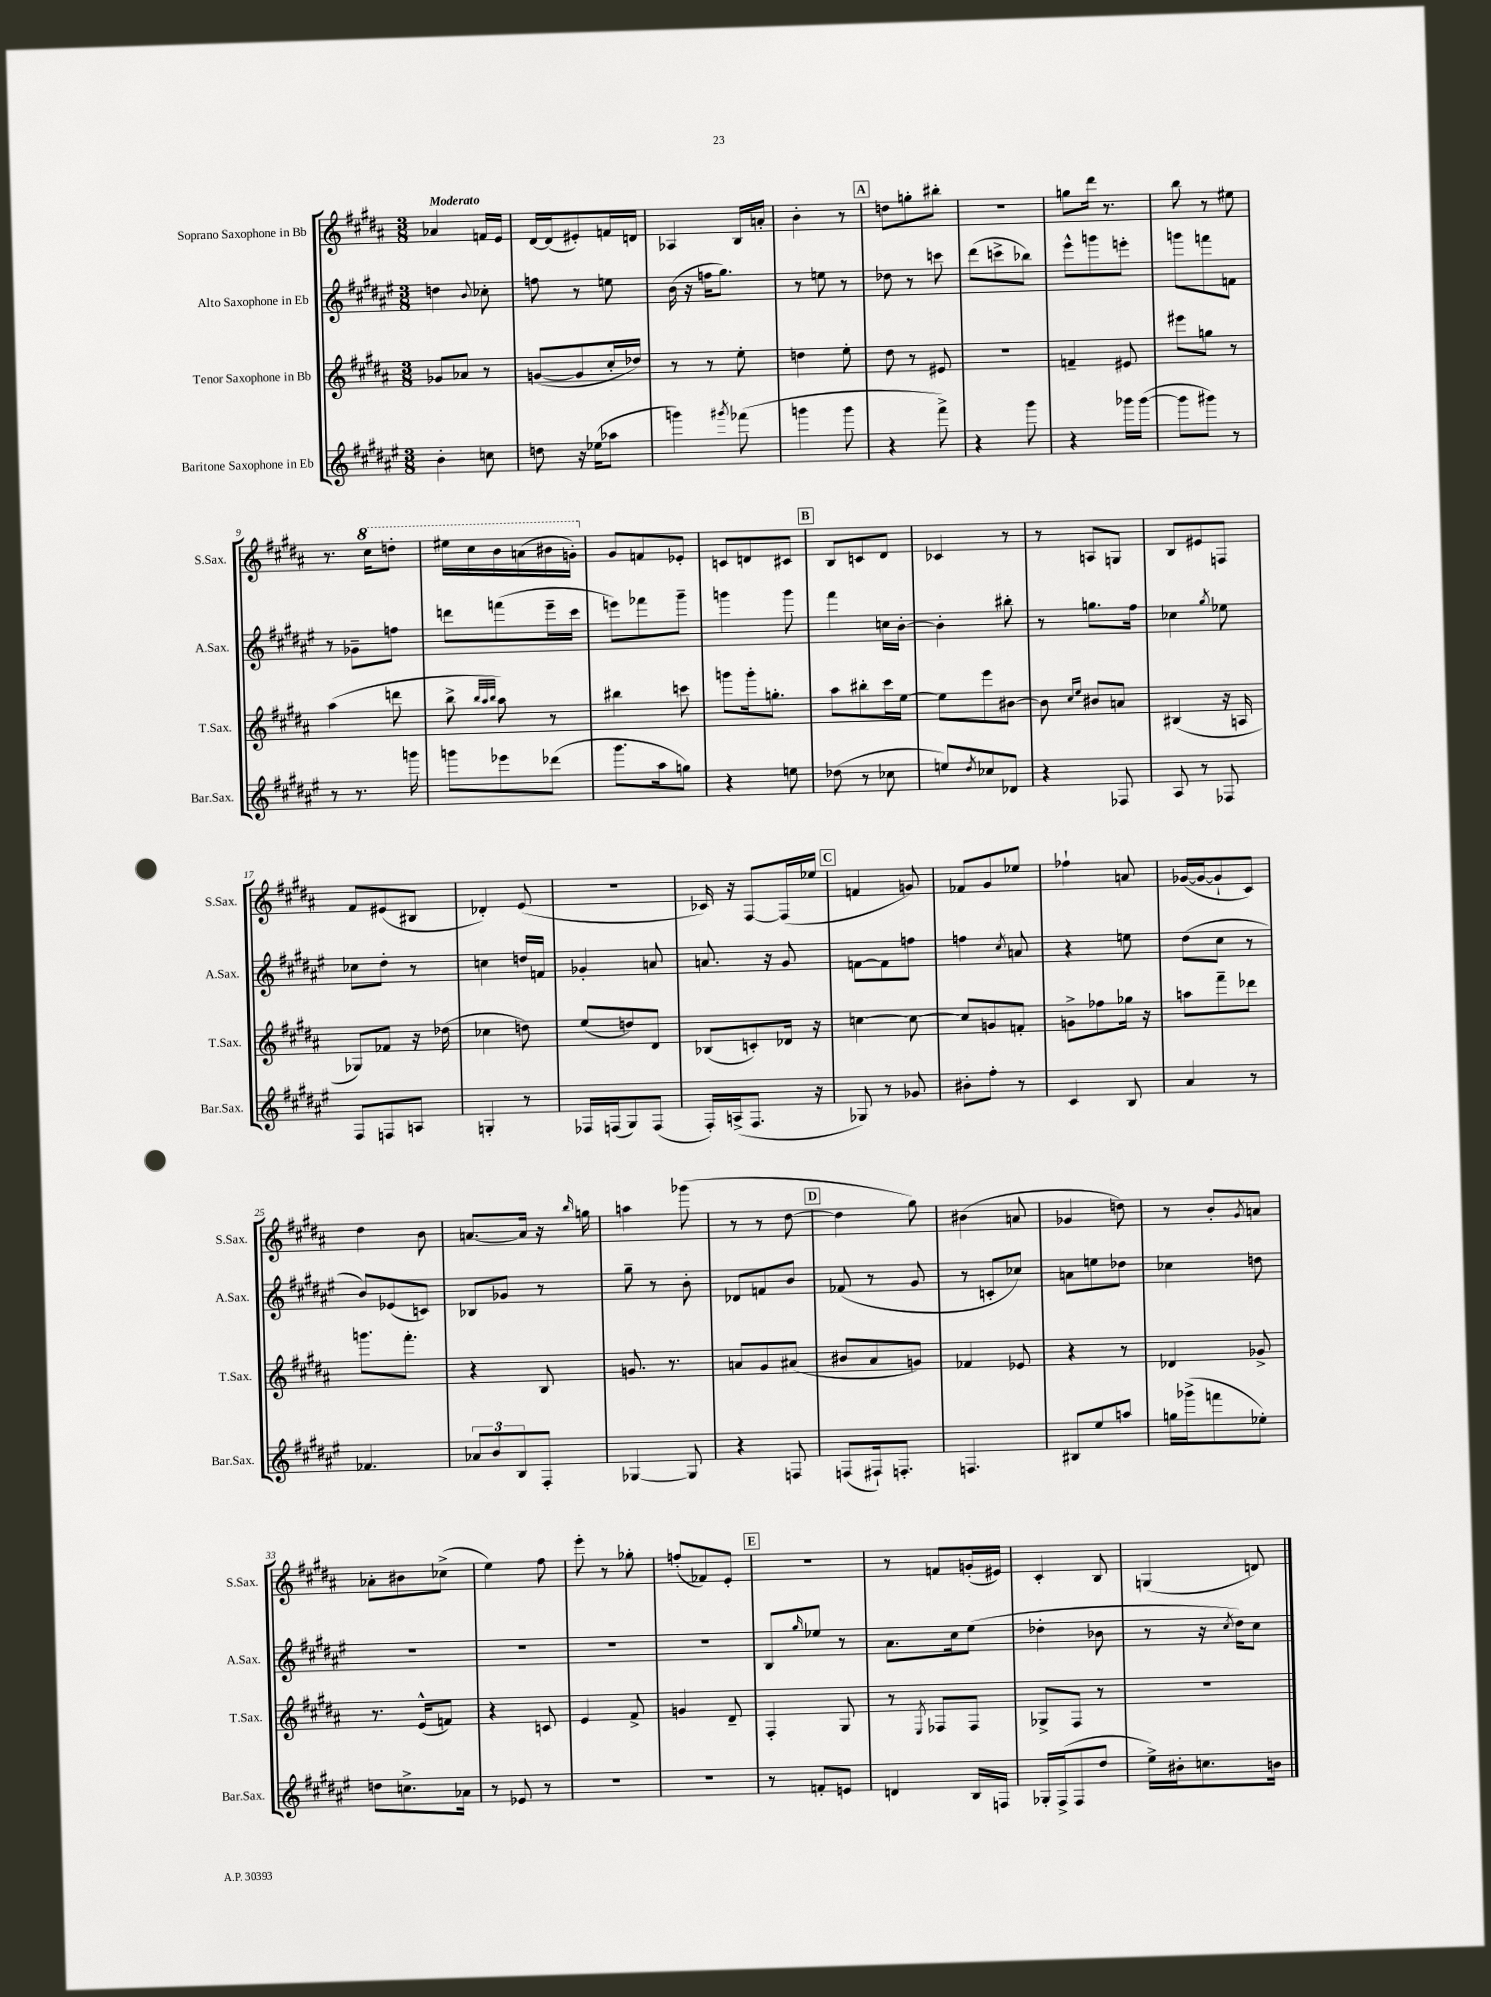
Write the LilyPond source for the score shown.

<<
\new StaffGroup <<
\new Staff = "s0" \with { instrumentName = "Soprano Saxophone in Bb" shortInstrumentName = "S.Sax." } {
    \clef treble \key b \major \numericTimeSignature \time 3/8 \tempo "Moderato"
    aes'4 f'16 e'16 |
    dis'16~ dis'16( eis'8-.) f'16 d'16 |
    aes4 b16 a'16-. |
    b'4-. r8 |
    \mark \markup { \box "A" } d''8 g''8-. bis''8-. |
    R4. |
    g''8 dis'''16 r8. |
    b''8 r8 eis''8 |
    r8. \ottava #1 cis'''16 d'''8-. |
    eis'''16 cis'''16 b''16 a''16( bis''16 g''16-.) \ottava #0 |
    gis'8 f'8 ees'8-. |
    c'8 d'8 cis'8 |
    \mark \markup { \box "B" } b8 c'8 dis'8 |
    ces'4 r8 |
    r8 a8 g8 |
    b8 eis'8 f8 |
    fis'8 eis'8( bis8 |
    des'4-.) e'8( |
    R4. |
    ces'16) r16 fis8~ fis16( ees''16 |
    \mark \markup { \box "C" } f'4 g'8) |
    fes'8 gis'8 ees''8 |
    fes''4-! a'8 |
    ges'16~( ges'16~ ges'8-! cis'8) |
    dis''4 b'8 |
    a'8.~ a'16 r16 \grace { b''16 } g''16 |
    a''4 ges'''8( |
    r8 r8 dis''8~ |
    \mark \markup { \box "D" } dis''4 gis''8) |
    bis'4( a'8 |
    ges'4 d''8) |
    r8 b'8-. \acciaccatura { gis'8 } a'8 |
    aes'8-. bis'8 ces''8->( |
    e''4) fis''8 |
    e'''8-. r8 ges''8-. |
    f''8-.( fes'8) e'8-. |
    \mark \markup { \box "E" } R4. |
    r8 f'8 g'16-.( eis'16) |
    cis'4-. b8 |
    g4( d'8) \bar "|." |
}
\new Staff = "s1" \with { instrumentName = "Alto Saxophone in Eb" shortInstrumentName = "A.Sax." } {
    \clef treble \key fis \major \numericTimeSignature \time 3/8
    d''4 \appoggiatura { b'8 } ces''8-. |
    f''8 r8 e''8 |
    b'16( r16 f''16 gis''8.) |
    r8 e''8 r8 |
    \mark \markup { \box "A" } des''8 r8 c'''8 |
    dis'''8( c'''8-> bes''8) |
    eis'''8-^ g'''8 e'''8-. |
    g'''8 f'''8 f'8 |
    r8 ges'8-- f''8 |
    d'''8 f'''8( eis'''16-- cis'''16 |
    e'''8) fes'''8 gis'''8-- |
    g'''4 g'''8 |
    \mark \markup { \box "B" } fis'''4 c''16 b'16~-. |
    b'4-. bis''8-. |
    r8 g''8. fis''16 |
    ces''4 \acciaccatura { gis''8 } ees''8 |
    ces''8 dis''8-. r8 |
    c''4 d''16 f'16 |
    ges'4-. a'8 |
    a'8. r16 gis'8 |
    \mark \markup { \box "C" } f'8~ f'8 f''8 |
    f''4 \acciaccatura { cis''8 } a'8 |
    r4 e''8 |
    dis''8( cis''8 r8 |
    b'8) ees'8( c'8) |
    bes8 ges'8 r8 |
    gis''8-- r8 b'8-. |
    des'8 f'8 b'8 |
    \mark \markup { \box "D" } fes'8( r8 gis'8 |
    r8 c'8-. ces''8) |
    a'8 e''8 des''8 |
    ces''4 d''8 |
    R4. |
    R4. |
    R4. |
    R4. |
    \mark \markup { \box "E" } b8 \grace { gis''16 } ees''8 r8 |
    ais'8. cis''16 eis''8( |
    des''4-. bes'8 |
    r8 r16 \acciaccatura { cis''8 } dis''16) cis''8 \bar "|." |
}
\new Staff = "s2" \with { instrumentName = "Tenor Saxophone in Bb" shortInstrumentName = "T.Sax." } {
    \clef treble \key b \major \numericTimeSignature \time 3/8
    ges'8 aes'8 r8 |
    g'8~( g'8 cis''16-. des''16) |
    r8 r8 e''8-. |
    d''4 e''8-. |
    \mark \markup { \box "A" } dis''8 r8 eis'8 |
    R4. |
    f'4-- eis'8 |
    eis'''8 g''8 r8 |
    ais''4( d'''8 |
    b''8-> \grace { b''32 ais''32 b''32 } ais''8) r8 |
    bis''4 c'''8 |
    g'''8 g'''16-. g''8.-. |
    \mark \markup { \box "B" } ais''8 bis''8-. cis'''16 e''16~ |
    e''8 e'''8 bis'8~ |
    bis'8 \grace { cis''16 e''16 } bis'8 a'8 |
    bis4( r16 a16 |
    ges8) fes'8 r16 des''16( |
    ces''4 d''8) |
    e''8( d''8) dis'8 |
    bes8( c'8-.) des'16 r16 |
    \mark \markup { \box "C" } c''4~ c''8~ |
    c''8 g'8 f'8-. |
    g'8-> fes''8 ges''16 r16 |
    a''8 fis'''8-- des'''8 |
    g'''8. fis'''8.-. |
    r4 b8 |
    g'8. r8. |
    a'8 gis'8 ais'8( |
    \mark \markup { \box "D" } bis'8 ais'8 g'8) |
    fes'4 ees'8 |
    r4 r8 |
    des'4 ges'8-> |
    r8. e'16-^( f'8) |
    r4 c'8 |
    e'4 fis'8-> |
    g'4 dis'8-- |
    \mark \markup { \box "E" } fis4-. gis8 |
    r8 \acciaccatura { e8 } fes8 fes8 |
    ges8-> fis8 r8 |
    r4. \bar "|." |
}
\new Staff = "s3" \with { instrumentName = "Baritone Saxophone in Eb" shortInstrumentName = "Bar.Sax." } {
    \clef treble \key fis \major \numericTimeSignature \time 3/8
    b'4-. c''8 |
    d''8 r16 ees''16( aes''8 |
    g'''4) \acciaccatura { gis'''8 } fes'''8( |
    g'''4 g'''8 |
    \mark \markup { \box "A" } r4 fis'''8->) |
    r4 gis'''8 |
    r4 ges'''16 ges'''16~( |
    ges'''8 gis'''8) r8 |
    r8 r8. g'''16 |
    g'''8 ees'''8 des'''8( |
    gis'''8. ais''16 g''8) |
    r4 e''8 |
    \mark \markup { \box "B" } des''8( r8 ces''8 |
    e''8) \acciaccatura { dis''8 } ces''8 des'8 |
    r4 fes8 |
    ais8 r8 fes8 |
    fis8 f8 a8 |
    g4-. r8 |
    fes16 f16( gis8) f8( |
    fis16-.) a16->( fis8. r16 |
    \mark \markup { \box "C" } ges8) r8 ges'8 |
    bis'8-. fis''8-. r8 |
    cis'4 b8 |
    ais'4 r8 |
    fes'4. |
    \tuplet 3/2 { aes'8 b'8 b8 } fis8-. |
    ges4~ ges8 |
    r4 f8 |
    \mark \markup { \box "D" } f8( fis16-!) f8.-. |
    f4. |
    bis8 eis''8 a''8 |
    g''16 ges'''16->( f'''8 ees''8-.) |
    d''8 c''8.-> aes'16 |
    r8 ees'8 r8 |
    R4. |
    R4. |
    \mark \markup { \box "E" } r8 f'8-. e'8 |
    d'4 b16 f16 |
    ges16-. fis16->( fis8 dis''8 |
    eis''16->) bis'16-. c''8. b'16 \bar "|." |
}
>>
>>
